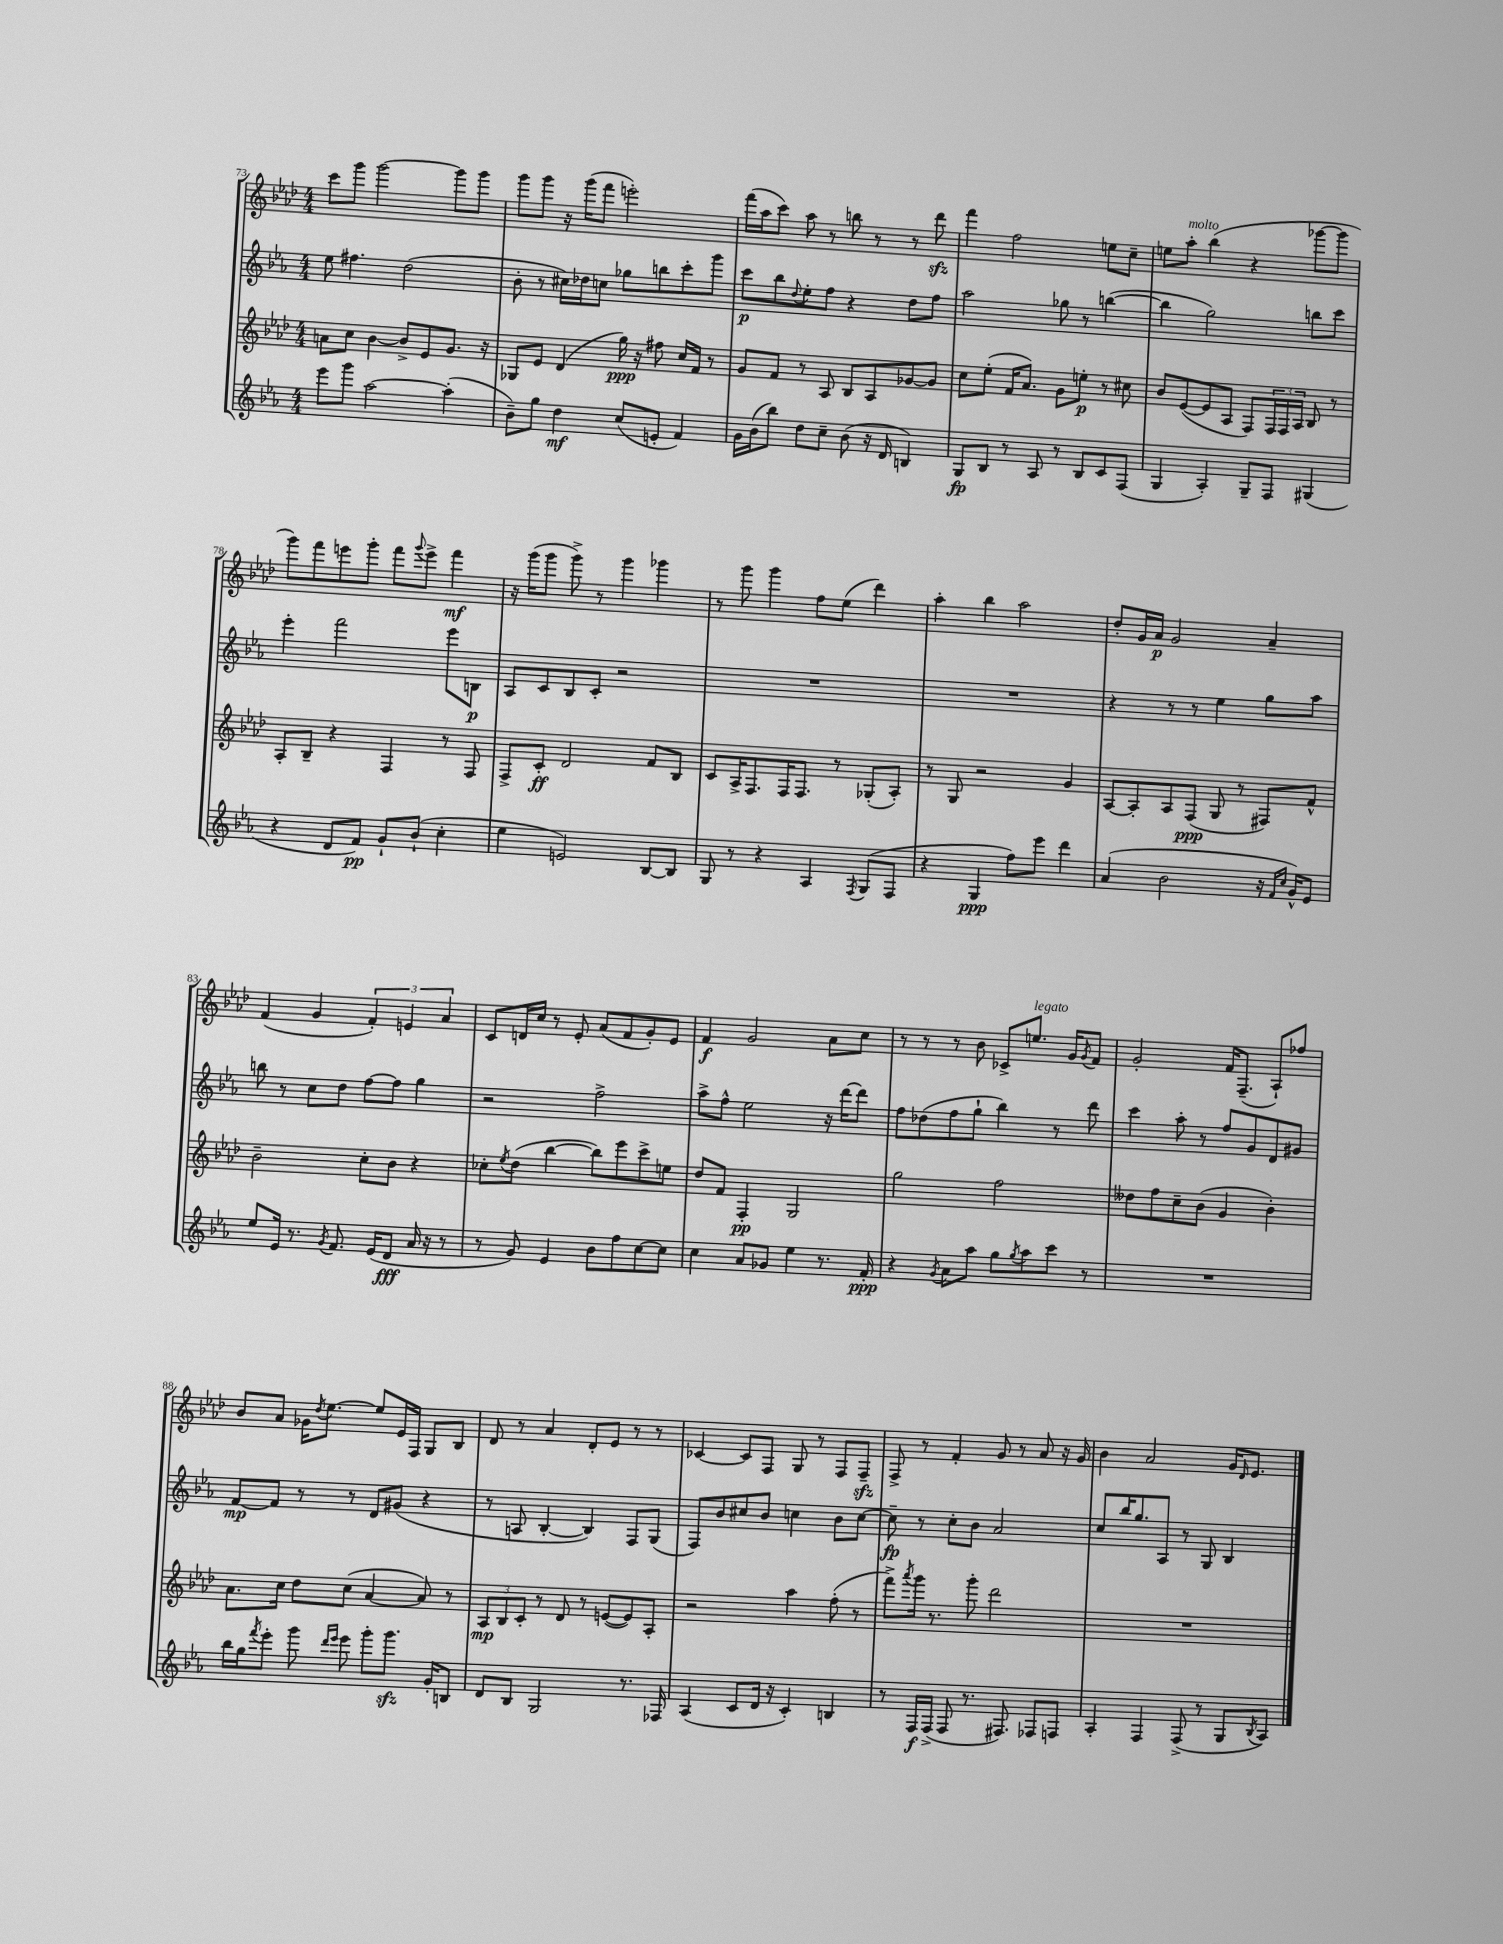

**kern	**dynam	**kern	**dynam	**kern	**dynam	**kern	**dynam
*part4	*part4	*part3	*part3	*part2	*part2	*part1	*part1
*staff4	*staff4	*staff3	*staff3	*staff2	*staff2	*staff1	*staff1
*clefG2	*	*clefG2	*	*clefG2	*	*clefG2	*
*k[b-e-a-]	*	*k[b-e-a-d-]	*	*k[b-e-a-]	*	*k[b-e-a-d-]	*
*M4/4	*	*M4/4	*	*M4/4	*	*M4/4	*
=73	=73	=73	=73	=73	=73	=73	=73
8eee-\L	.	8an\L	.	8ee-\	.	8ccc\L	.
8ggg\J	.	8cc\J	.	4.ff#X\	.	8ggg\J	.
[2aa-\	.	[4b-\	.	.	.	[2ggg\	.
.	.	8b-^/L]	.	(2dd\	.	.	.
.	.	8e-/	.	.	.	.	.
(4aa-'\]	.	8.g/J	.	.	.	8ggg\L]	.
.	.	.	.	.	.	8ggg\J	.
.	.	16r	.	.	.	.	.
=74	=74	=74	=74	=74	=74	=74	=74
8b-~\L)	.	8G-X/L	.	8b-'\	.	8ggg\L	.
8gg\J	.	8e-/J	.	8r	.	8ggg\J	.
4dd\	mf	(4d-/	.	16cc#X\LL)	.	16r	.
.	.	.	.	16dd-X\J	.	(16ggg\KL	.
.	.	.	.	8ccn\J	.	8fff\J	.
(8cc/L	.	16gg\)	ppp	8gg-X\L	.	2eeen'\)	.
.	.	16r	.	.	.	.	.
8en'/J	.	8ff#X\	.	8bbn\	.	.	.
4f/)	.	16cc/LL	.	8ccc'\	.	.	.
.	.	16f/JJ	.	.	.	.	.
.	.	8r	.	8ggg\J	.	.	.
=75	=75	=75	=75	=75	=75	=75	=75
16g\LL	.	8g/L	.	8ccc\L	p	(16fff\LL	.
(16b-\J	.	.	.	.	.	16aa-\J	.
8bb-\J)	.	8f/J	.	8bb-\	.	8ccc\J)	.
.	.	.	.	8qqdd/	.	.	.
8dd\L	.	8r	.	8ee-'\	.	8aa-\	.
8cc~\J	.	8A-/	.	8ff\J	.	8r	.
(8b-\	.	8B-/L	.	4r	.	8bbn\	.
16r	.	8A-/	.	.	.	8r	.
16d/	.	.	.	.	.	.	.
4Bn/)	.	[8g-X/	.	8dd\L	.	8r	.
.	.	8g-/J]	.	8ff\J	.	8ddd-zz\	.
=76	=76	=76	=76	=76	=76	=76	=76
8G/L	fp	8cc\L	.	2aa-\	.	4fff\	.
8B-/J	.	(8ee-'\J	.	.	.	.	.
8r	.	16f/KL	.	.	.	2ff\	.
.	.	8.a-/J)	.	.	.	.	.
8A-/	.	.	.	.	.	.	.
8r	.	8g\L	.	8gg-X\	.	.	.
8B-/L	.	8een'\J	p	8r	.	.	.
8c/	.	8r	.	([4bbn\	.	8een\L	.
(8F/J	.	8cc#X\	.	.	.	8cc~\J	.
=77	=77	=77	=77	=77	=77	=77	=77
4G/	.	8b-/L	.	4bb\]	.	8een\L	.
!	!	!	!	!	!	!LO:TX:a:i:t=molto	!
.	.	([8e-/	.	.	.	8aa-'\J	.
4A-'/)	.	8e-/]	.	2gg\)	.	(4bb-\	.
.	.	8A-/J	.	.	.	.	.
8G~/L	.	8F/L)	.	.	.	4r	.
8F/J	.	24F/L	.	.	.	.	.
.	.	24F/	.	.	.	.	.
.	.	24A-/JJ	.	.	.	.	.
(4G#X/	.	8B-/	.	8bbn\L	.	[8ggg-X\L	.
.	.	8r	.	8ccc\J	.	8ggg-\J]	.
!!LO:LB:g=z
=78	=78	=78	=78	=78	=78	=78	=78
4r	.	8A-'/L	.	4eee-'\	.	8ggg\L)	.
.	.	8B-~/J	.	.	.	8fff\	.
8d/L	.	4r	.	2fff\	.	8eeen\	.
8f/J)	pp	.	.	.	.	8ggg'\J	.
8g`/L	.	4F/	.	.	.	8fff\L	.
.	.	.	.	.	.	8qqggg/	.
(8b-`/J	.	.	.	.	.	8eee^\J	.
4cc'\	.	8r	.	8eee-\L	.	4fff\	mf
.	.	8F/	.	8Bn\J	p	.	.
=79	=79	=79	=79	=79	=79	=79	=79
4ee-\	.	8F^/L	.	8A-/L	.	16r	.
.	.	.	.	.	.	(16ggg\KL	.
.	.	8c'/J	ff	8c/	.	8ggg\J	.
2en/)	.	2d-/	.	8B-/	.	8ggg^\)	.
.	.	.	.	8c'/J	.	8r	.
.	.	.	.	2r	.	4ggg\	.
[8B-/L	.	8f/L	.	.	.	4ggg-X\	.
8B-/J]	.	8B-/J	.	.	.	.	.
=80	=80	=80	=80	=80	=80	=80	=80
8G/	.	8c/L	.	1r	.	8r	.
8r	.	16A-^/K	.	.	.	8ggg\	.
.	.	8.F/	.	.	.	.	.
4r	.	.	.	.	.	4ggg\	.
.	.	16F/K	.	.	.	.	.
.	.	8.F/J	.	.	.	.	.
4A-/	.	.	.	.	.	8ff\L	.
.	.	8r	.	.	.	(8ee-\J	.
8qF/	.	.	.	.	.	.	.
(8G/L	.	(8G-X'/L	.	.	.	4ddd-\)	.
8F/J	.	8A-'/J)	.	.	.	.	.
=81	=81	=81	=81	=81	=81	=81	=81
4r	.	8r	.	1r	.	4aa-'\	.
.	.	8G/	.	.	.	.	.
4G/	ppp	2r	.	.	.	4bb-\	.
8ff\L)	.	.	.	.	.	2aa-\	.
8eee-\J	.	.	.	.	.	.	.
4ddd\	.	4g/	.	.	.	.	.
=82	=82	=82	=82	=82	=82	=82	=82
(4a-/	.	[8A-/L	.	4r	.	8dd-'/L	.
.	.	8A-'/]	.	.	.	16g/L	.
.	.	.	.	.	.	16a-/JJ	p
2b-\	.	8A-/	.	8r	.	2g/	.
.	.	(8F/J	ppp	8r	.	.	.
.	.	8G/	.	4ee-\	.	.	.
.	.	8r	.	.	.	.	.
16r	.	8F#X/L)	.	8gg\L	.	4a-~/	.
16qqf/LL	.	.	.	.	.	.	.
16qqcc/JJ	.	.	.	.	.	.	.
16g^^/KL)	.	.	.	.	.	.	.
8e-/J	.	8f^^/J	.	8aa-\J	.	.	.
!!LO:LB:g=z
=83	=83	=83	=83	=83	=83	=83	=83
8ee-/L	.	2b-~\	.	8bbn\	.	(4f/	.
16e-/Jk	.	.	.	8r	.	.	.
8.r	.	.	.	.	.	.	.
.	.	.	.	8cc\L	.	4g/	.
8qg/	.	.	.	.	.	.	.
8.f/	.	.	.	8dd\J	.	.	.
.	.	8cc'\L	.	[8ff\L	.	6f'/)	.
(16e-/KL	.	.	.	.	.	.	.
8d/J	fff	8b-\J	.	8ff\J]	.	.	.
.	.	.	.	.	.	6en/	.
16a-/	.	4r	.	4gg\	.	.	.
16r	.	.	.	.	.	.	.
.	.	.	.	.	.	6a-/	.
8r	.	.	.	.	.	.	.
=84	=84	=84	=84	=84	=84	=84	=84
8r	.	8cc-X'\L	.	2r	.	8c/L	.
.	.	8qee-/	.	.	.	.	.
8g/)	.	(8dd-\J	.	.	.	16dn/L	.
.	.	.	.	.	.	16cc/JJ	.
4e-/	.	[4bb-\	.	.	.	8r	.
.	.	.	.	.	.	8e-'/	.
8b-\L	.	8bb-\L])	.	2ff^\	.	(8a-/L	.
8ff\	.	8eee-\	.	.	.	8f/	.
[8cc\	.	8ccc^\	.	.	.	8g'/)	.
8cc\J]	.	8een\J	.	.	.	8e-/J	.
=85	=85	=85	=85	=85	=85	=85	=85
4cc\	.	8dd-/L	.	8aa-^\L	.	4f/	f
.	.	8f/J	.	8ff^^\J	.	.	.
8a-/L	.	4F'/	pp	2ee-\	.	2g/	.
8g-X/J	.	.	.	.	.	.	.
4ee-\	.	2G/	.	.	.	.	.
8.r	.	.	.	16r	.	8a-\L	.
.	.	.	.	[16ddd\KL	.	.	.
.	.	.	.	8ddd\J]	.	8cc\J	.
16f'/	ppp	.	.	.	.	.	.
=86	=86	=86	=86	=86	=86	=86	=86
4r	.	2gg\	.	8ff\L	.	8r	.
.	.	.	.	(8dd-X\	.	8r	.
8qg/	.	.	.	.	.	.	.
8a-\L	.	.	.	8ff\	.	8r	.
8aa-\J	.	.	.	8gg`\J	.	8b-\	.
8gg\L	.	2ff\	.	4bb-\)	.	8c-X^/L	.
8qgg/	.	.	.	.	.	.	.
!	!	!	!	!	!	!LO:TX:a:i:t=legato	!
8aa-\	.	.	.	.	.	8.een/J	.
8ccc\J	.	.	.	8r	.	.	.
.	.	.	.	.	.	16g/KL	.
.	.	.	.	.	.	8qg/	.
8r	.	.	.	8ddd\	.	8f/J	.
=87	=87	=87	=87	=87	=87	=87	=87
1r	.	8dd--X\L	.	4ccc\	.	2g'/	.
.	.	8ff\	.	.	.	.	.
.	.	8cc~\	.	8aa-'\	.	.	.
.	.	(8b-\J	.	8r	.	.	.
.	.	4g/	.	8ff/L	.	16f/KL	.
.	.	.	.	.	.	(8.F~/J	.
.	.	.	.	8g/	.	.	.
.	.	4b-'\)	.	8d/	.	8A-`/L)	.
.	.	.	.	8g#X/J	.	8ff-X/J	.
!!LO:LB:g=z
=88	=88	=88	=88	=88	=88	=88	=88
16bb-\LL	.	8.a-\L	.	[8f/L	mp	8b-/L	.
16gg\J	.	.	.	.	.	.	.
8qfff/	.	.	.	.	.	.	.
8eee-'\J	.	.	.	8f/J]	.	8a-/J	.
.	.	16cc\Jk	.	.	.	.	.
8ggg\	.	8dd-\L	.	8r	.	16g-X\KL	.
.	.	.	.	.	.	8qdd-/	.
.	.	.	.	.	.	[8.ee-\J	.
16qqddd/LL	.	.	.	.	.	.	.
16qqeee-/JJ	.	.	.	.	.	.	.
8eee-\	.	(8cc\J	.	8r	.	.	.
8ggg'\L	.	[4a-/	.	8d/L	.	8ee-/L]	.
8.gggzz\J	.	.	.	(8g#X/J	.	16e-/L	.
.	.	.	.	.	.	16F/JJ	.
.	.	8a-/])	.	4r	.	8G/L	.
16g'/KL	.	.	.	.	.	.	.
8Bn/J	.	8r	.	.	.	8B-/J	.
=89	=89	=89	=89	=89	=89	=89	=89
8d/L	.	12A-/L	mp	8r	.	8d-/	.
.	.	12B-/	.	.	.	.	.
8B-/J	.	.	.	8An/	.	8r	.
.	.	12c'/J	.	.	.	.	.
2G/	.	8r	.	[4B-'/	.	4a-/	.
.	.	8d-/	.	.	.	.	.
.	.	8r	.	4B-/])	.	8d-'/L	.
.	.	([8en/L	.	.	.	8e-/J	.
8.r	.	8e/])	.	8F/L	.	8r	.
.	.	8A-'/J	.	(8G/J	.	8r	.
16F-X/	.	.	.	.	.	.	.
=90	=90	=90	=90	=90	=90	=90	=90
(4A-/	.	2r	.	8F/L)	.	[4c-X/	.
.	.	.	.	8b-/	.	.	.
8c/L	.	.	.	8cc#X/	.	8c-/L]	.
16d/Jk	.	.	.	8b-/J	.	8F/J	.
16r	.	.	.	.	.	.	.
4c'/)	.	4aa-\	.	4ccn\	.	8G/	.
.	.	.	.	.	.	8r	.
4Bn/	.	(8ff'\	.	8b-\L	.	8F/L	.
.	.	8r	.	[8cc\J	.	8Fzz~/J	.
=91	=91	=91	=91	=91	=91	=91	=91
8r	.	8fff^\L)	.	8cc~\]	fp	8F^/	.
.	.	8qaaa-/	.	.	.	.	.
16F/LL	f	16ggg\Jk	.	8r	.	8r	.
(16F^/JJ	.	8.r	.	.	.	.	.
8F/	.	.	.	8cc'\L	.	4f'/	.
8.r	.	8ggg'\	.	8b-\J	.	.	.
.	.	2ddd-\	.	2a-/	.	8g/	.
8.F#X/)	.	.	.	.	.	.	.
.	.	.	.	.	.	8r	.
8F-X/L	.	.	.	.	.	8a-/	.
8Fn/J	.	.	.	.	.	16r	.
.	.	.	.	.	.	16g/	.
=92	=92	=92	=92	=92	=92	=92	=92
4A-'/	.	1r	.	8cc/L	.	4b-\	.
.	.	.	.	16bb-/K	.	.	.
.	.	.	.	8.gg/	.	.	.
4F/	.	.	.	.	.	2a-/	.
.	.	.	.	8A-/J	.	.	.
(8F^/	.	.	.	8r	.	.	.
8r	.	.	.	8G/	.	.	.
8G/L	.	.	.	4B-/	.	16g/KL	.
.	.	.	.	.	.	16qqd-/	.
.	.	.	.	.	.	8.e-/J	.
8qB-/	.	.	.	.	.	.	.
8A-/J)	.	.	.	.	.	.	.
==	==	==	==	==	==	==	==
*-	*-	*-	*-	*-	*-	*-	*-
